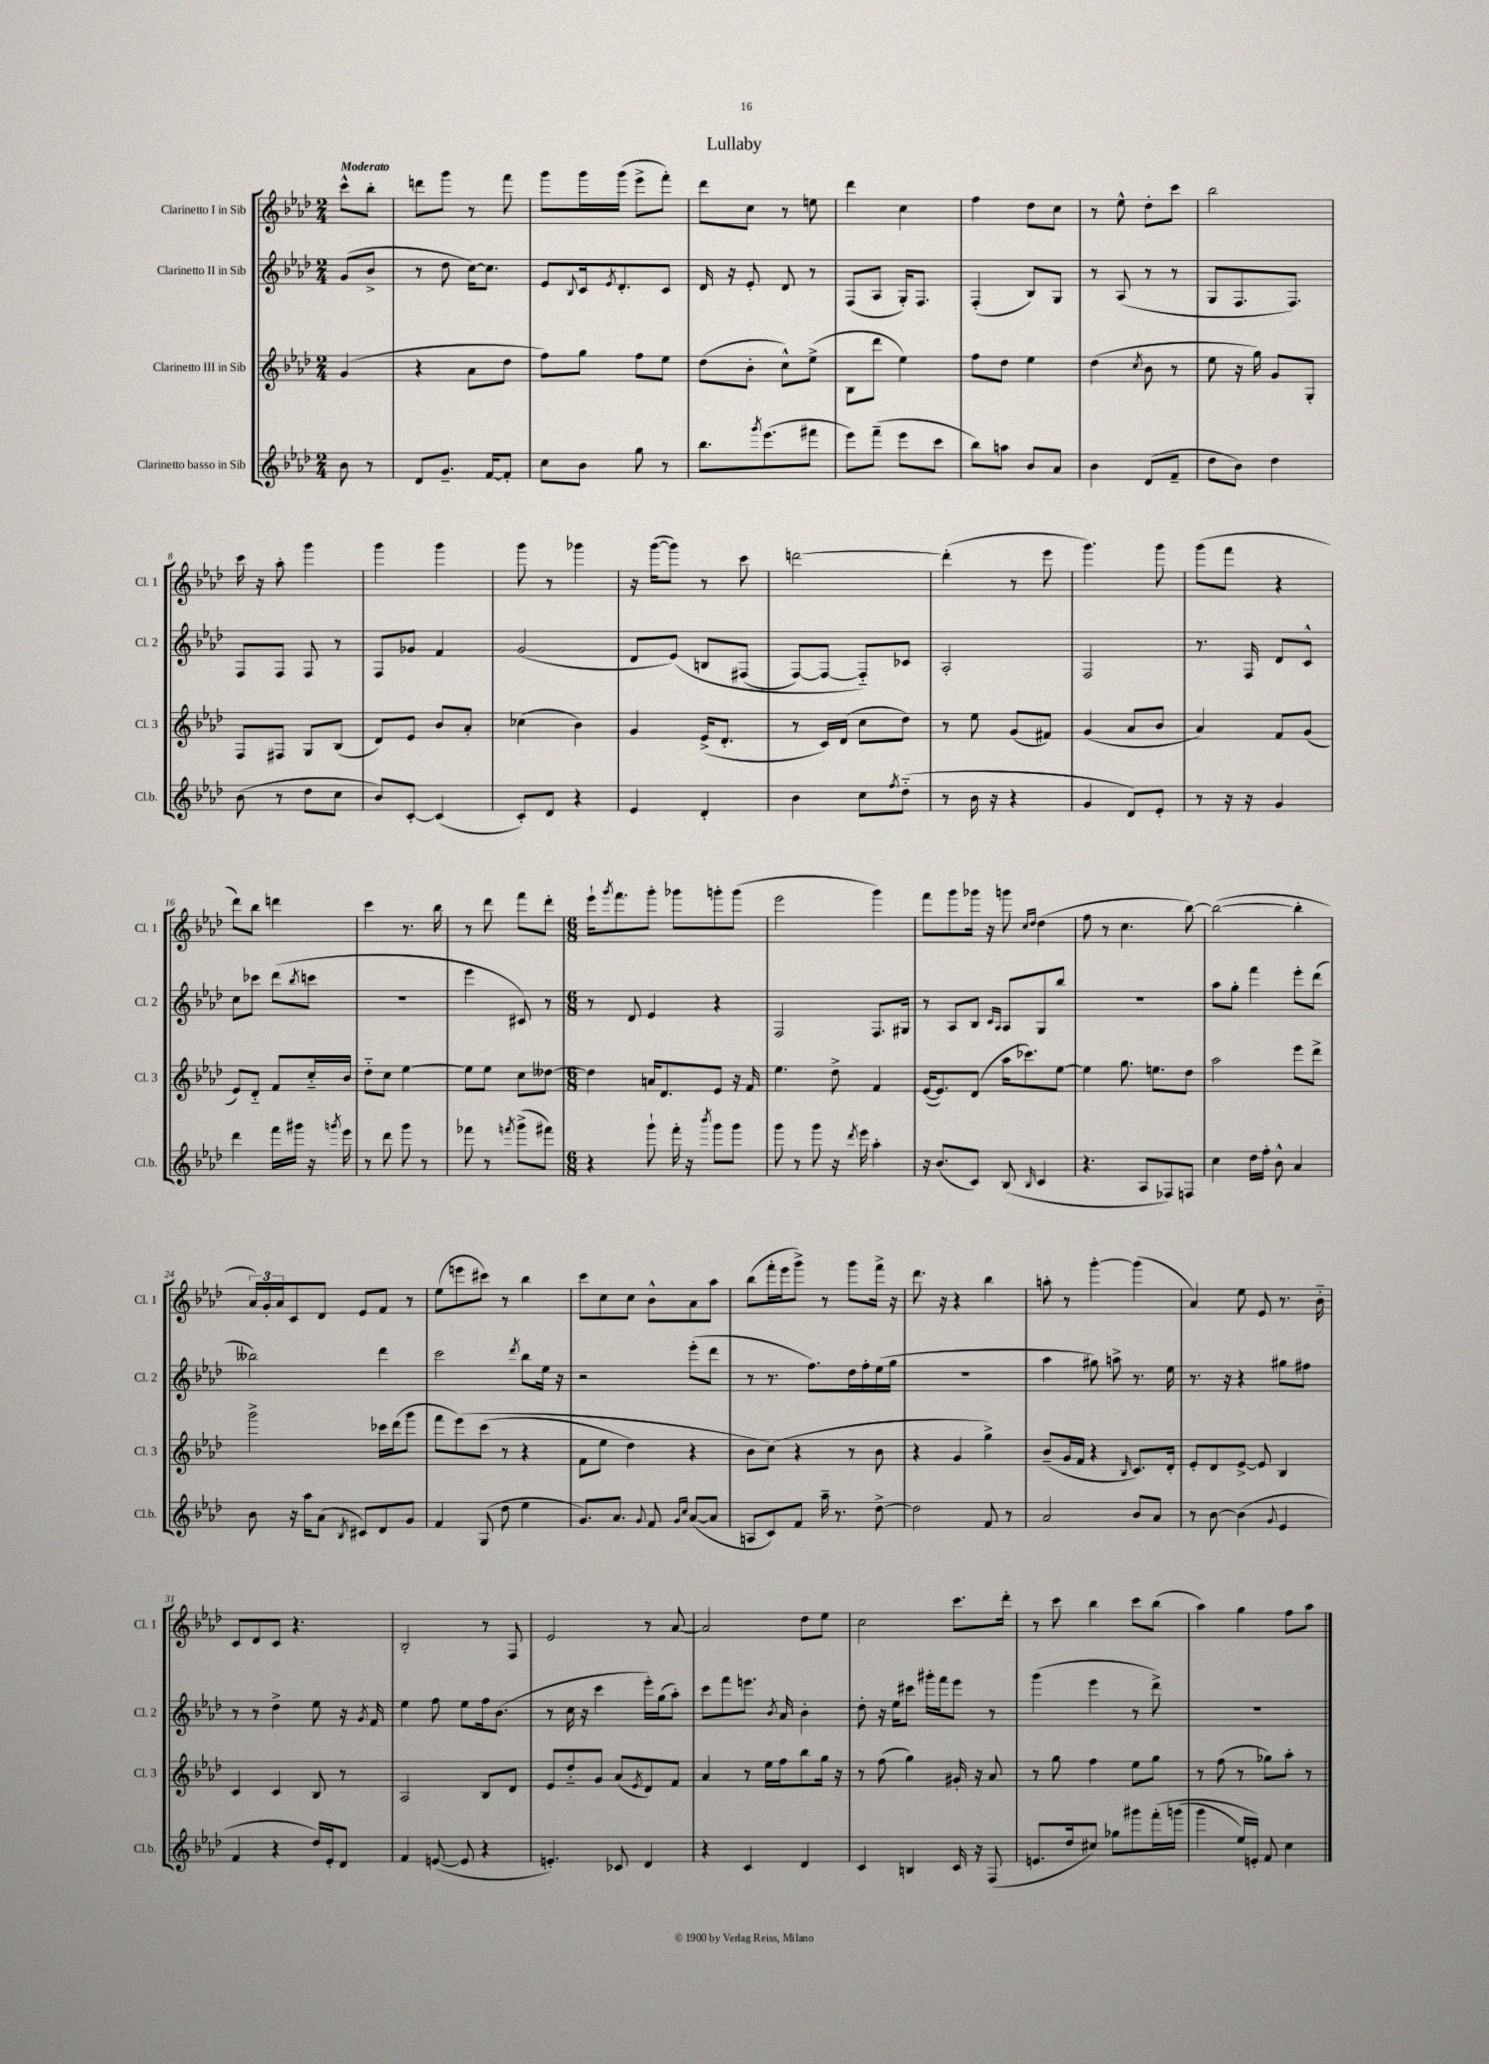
\header { title = "Lullaby" }
<<
\new StaffGroup <<
\new Staff = "s0" \with { instrumentName = "Clarinetto I in Sib" shortInstrumentName = "Cl. 1" } {
    \clef treble \key aes \major \numericTimeSignature \time 2/4 \partial 4 \tempo "Moderato"
    c'''8-^ bes''8-. |
    d'''8 g'''8 r8 f'''8 |
    g'''8 g'''16 g'''16( ees'''8-> f'''8-.) |
    des'''8 c''8 r8 e''8 |
    des'''4 c''4 |
    f''4 des''8 c''8 |
    r8 ees''8-^ des''8-. c'''8 |
    bes''2 |
    c'''16 r16 aes''8-. g'''4 |
    g'''4 g'''4 |
    g'''8 r8 ges'''4 |
    r16 g'''16~( g'''8) r8 c'''8 |
    d'''2~ |
    d'''4-.( r8 ees'''8 |
    g'''4.) g'''8 |
    g'''8( f'''8 r4 |
    des'''8) bes''8 d'''4 |
    c'''4 r8. bes''16 |
    r8 des'''8 f'''8 des'''8-. |
    \numericTimeSignature \time 6/8 ees'''16-! \acciaccatura { g'''8 } f'''8. g'''8-. ges'''8 g'''8-. g'''8( |
    ees'''2 g'''4) |
    f'''8 g'''8 ges'''16 r16 g'''8 \grace { c''16 des''16 } des''4( |
    f''8 r8 c''4. bes''8~) |
    bes''2~( bes''4-. |
    \tuplet 3/2 { aes'16) g'16-. aes'16 } c'8 des'8 ees'8 f'8 r8 |
    ees''8( e'''8 cis'''8) r8 bes''4 |
    c'''8 c''8 c''8 bes'8-^ aes'8 aes''8 |
    bes''8( f'''16-. ees'''16 g'''8->) r8 g'''8 f'''16-> r16 |
    des'''8. r16 r4 bes''4 |
    a''8-. r8 g'''4~-. g'''4( |
    aes'4) ees''8 ees'8 r8. bes'16-_ |
    c'8 des'8 c'8 r4. |
    bes2-. r8 f8 |
    ees'2 r8 aes'8~ |
    aes'2 des''8 ees''8 |
    c''2 c'''8. des'''16-. |
    r8 c'''8 bes''4 c'''8 bes''8( |
    aes''4) g''4 f''8 aes''8 \bar "|." |
}
\new Staff = "s1" \with { instrumentName = "Clarinetto II in Sib" shortInstrumentName = "Cl. 2" } {
    \clef treble \key aes \major \numericTimeSignature \time 2/4 \partial 4
    g'8( bes'8-> |
    r8 des''8 c''16~) c''8. |
    ees'8 \appoggiatura { bes8 } c'16 \acciaccatura { ees'8 } des'8.-. c'8 |
    des'16 r16 ees'8-. des'8 r8 |
    f8( aes8 g16-.) f8. |
    f4-.( bes8) g8 |
    r8 aes8( r8 r8 |
    g8 f8. f8.) |
    f8 f8 f8 r8 |
    f8 ges'8 f'4 |
    g'2( |
    des'8 ees'8)\( b8 fis8( |
    f8~) f8~ f8-_\) ces'8 |
    aes2-. |
    f2 |
    r8. f16 des'8 c'8-^ |
    c''8 ces'''8 des'''8( \acciaccatura { bes''8 } c'''8 |
    R2 |
    ees'''4 cis'8) r8 |
    \numericTimeSignature \time 6/8 r8 des'8 ees'4 r4 |
    f2 f8. gis16 |
    r8 aes8 bes8 \grace { c'16 aes16 } aes8 g8 bes''8 |
    R2. |
    aes''8 g''8-. f'''4 ees'''8-. des'''8( |
    beses''2) des'''4 |
    c'''2 \acciaccatura { des'''8 } bes''8 ees''16 r16 |
    r2 ees'''8-.( des'''8 |
    r8 r8. f''8.) des''16 f''16-. ees''16( g''16 |
    R2. |
    aes''4 gis''8) a''8-> r8. ees''16 |
    r8. r16 r4 gis''8 fis''8 |
    r8 r8 des''4-> ees''8 r16 \acciaccatura { g'8 } f'16 |
    ees''4 f''8 ees''8 f''16 bes'8.( |
    r8 c''16 r16 c'''4 ees'''16-.) g''16( aes''8-.) |
    c'''8 f'''8 e'''8. \acciaccatura { bes'8 } aes'16 bes'4-. |
    des''8-. r16 ees''16 cis'''8 gis'''16-. f'''16 ees'''8 r8 |
    g'''4( ees'''4 r8 des'''8->) |
    R2. \bar "|." |
}
\new Staff = "s2" \with { instrumentName = "Clarinetto III in Sib" shortInstrumentName = "Cl. 3" } {
    \clef treble \key aes \major \numericTimeSignature \time 2/4 \partial 4
    g'4( |
    r4 aes'8 des''8 |
    f''8) g''8 f''8 ees''8 |
    des''8( bes'8-. c''8-^) ees''8->( |
    bes8 des'''8 ees''4) |
    f''8 des''8 ees''4 |
    des''4( \acciaccatura { c''8 } bes'8 r8 |
    ees''8 r16 g''16) g'8 g8-. |
    f8 fis8 g8 bes8( |
    des'8) ees'8 bes'8 aes'8-. |
    ces''4( bes'4) |
    g'4 ees'16->( des'8.-. |
    r8 c'16) des'16( c''8 des''8) |
    r8 ees''8 g'8( fis'8) |
    g'4( aes'8 bes'8 |
    aes'4) f'8 g'8( |
    ees'8) des'8-_ f'8 c''16-_ bes'16 |
    des''8-_ c''8 ees''4~ |
    ees''8 ees''8 c''8 deses''8~ |
    \numericTimeSignature \time 6/8 deses''4 a'16 des'8. ees'8 r16 f'16 |
    ees''4. des''8-> f'4 |
    ees'16~( ees'8.) des'8( aes''16 ces'''8.) ees''8~ |
    ees''4 g''8. e''8. des''8 |
    aes''2 ees'''8 des'''8-> |
    g'''2-> ces'''16 des'''16( g'''8 |
    f'''8 ees'''8)\( c'''8( r8 r4 |
    f'8 ees''8 des''4) r4 |
    bes'8 c''8(\) r4 r8 bes'8 |
    r4 g'4 g''4->) |
    bes'8--( g'16 f'16 r4 \grace { bes16 } c'8.) des'16-. |
    ees'8-. des'8 ees'8~-> ees'8 bes4 |
    c'4 c'4 bes8 r8 |
    aes2 bes8 des'8 |
    ees'8 des''8-_ g'8 aes'8( \acciaccatura { ees'8 } des'8) f'8 |
    aes'4 r8 ees''16 f''16 bes''8 g''16 r16 |
    r8 f''8( g''4) gis'16-. r16 aes'8 |
    r8 g''8 f''4 ees''8 g''8 |
    r8 f''8( r8 ges''8) aes''8-. r8 \bar "|." |
}
\new Staff = "s3" \with { instrumentName = "Clarinetto basso in Sib" shortInstrumentName = "Cl.b." } {
    \clef treble \key aes \major \numericTimeSignature \time 2/4 \partial 4
    bes'8 r8 |
    des'8 g'8.-- f'16~ f'8-. |
    c''8 bes'8 g''8 r8 |
    bes''8. \acciaccatura { g'''8 } ees'''8.( fis'''8 |
    ees'''8) f'''8--( ees'''8 c'''8 |
    bes''8) a''8 bes'8 aes'8 |
    bes'4 des'8( f'8-- |
    des''8 bes'8) des''4 |
    bes'8( r8 des''8 c''8 |
    bes'8) c'8~-. c'4( |
    c'8-.) des'8 r4 |
    ees'4 des'4-. |
    bes'4 c''8 \acciaccatura { f''8 } des''8-_( |
    r8 bes'16 r16 r4 |
    g'4 des'8) ees'8-. |
    r8 r16 r16 g'4 |
    des'''4 f'''16 gis'''16 r16 \acciaccatura { g'''8 } ees'''16 |
    r8 des'''8 g'''8 r8 |
    fes'''8 r8 \acciaccatura { f'''8 } g'''8->( fis'''8) |
    \numericTimeSignature \time 6/8 r4 g'''8-! f'''16-. r16 \acciaccatura { bes'''8 } g'''8 g'''8 |
    g'''8 r8 g'''8 r16 \acciaccatura { des'''8 } ees'''16 aes''4-. |
    r16 bes'8.( c'8) bes8( \grace { bes16 } c'4 |
    r4. aes8 fes8) f8 |
    c''4 des''16 f''16-. bes'8-^ aes'4 |
    bes'8 r16 aes''16 aes'8( \acciaccatura { bes8 } cis'8) des'8 g'8 |
    f'4 g8( des''8 ees''4 |
    g'8.) aes'8. \appoggiatura { g'8 } f'8 \grace { g'16 c''16 } aes'8~( aes'8 |
    a8 c'8) f'8 aes''16-- r8. des''8~-> |
    des''2 f'8 r8 |
    aes'2 bes'8 aes'8 |
    r8 bes'8~ bes'4( \appoggiatura { g'8 } ees'4 |
    f'4 r4 des''16) ees'16-. des'8 |
    f'4 e'8~( e'8 r4 |
    e'4.-.) ces'8 des'4 |
    r4 c'4 des'4 |
    c'4 b4 c'16 r16 f8( |
    e'8. des''16 cis''8) ges''8 gis'''8 f'''16-.\( g'''16( |
    g'''4 ees''16) e'16-.\) f'8 c''4 \bar "|." |
}
>>
>>
